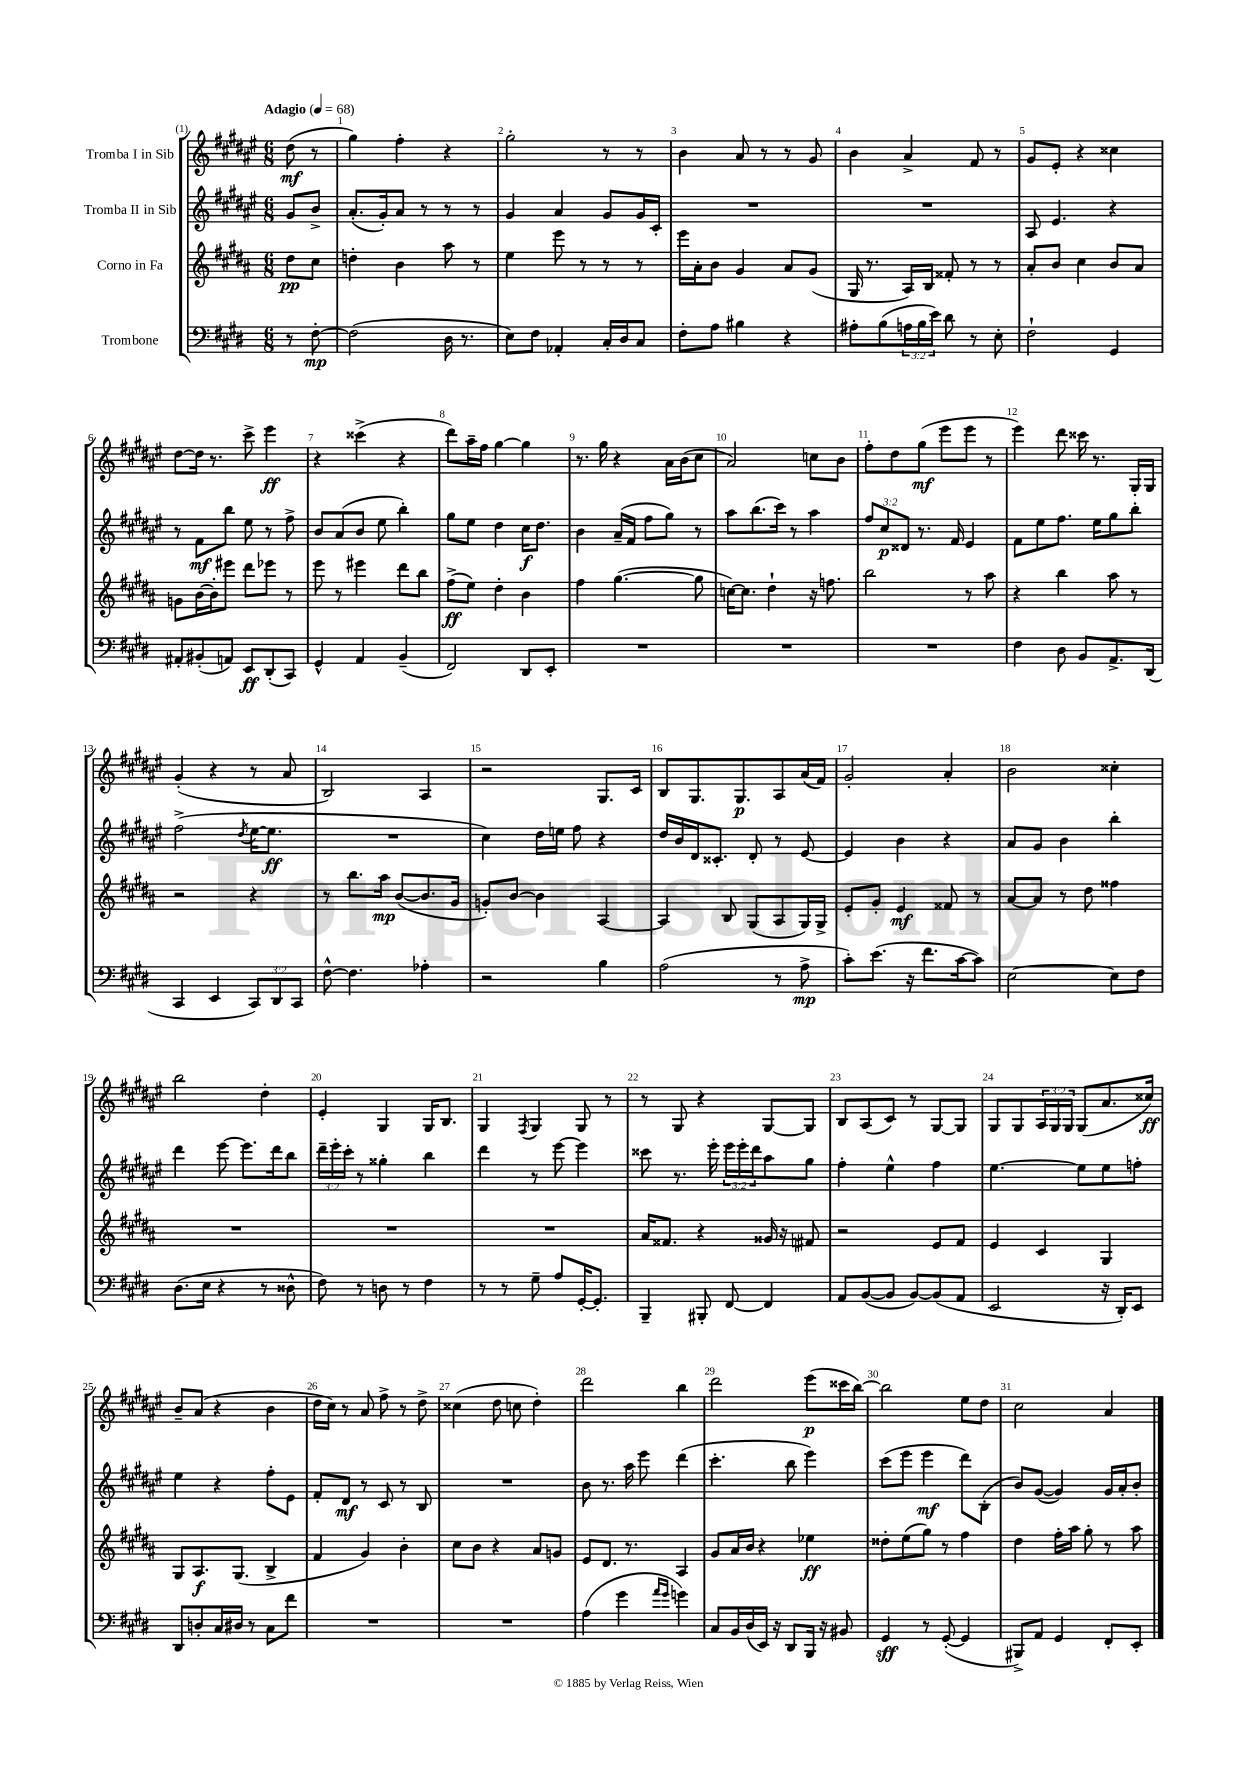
<<
\new StaffGroup <<
\new Staff = "s0" \with { instrumentName = "Tromba I in Sib" } {
    \clef treble \key fis \major \numericTimeSignature \time 6/8 \override Staff.TupletNumber.text = #tuplet-number::calc-fraction-text \partial 4 \tempo "Adagio" 4 = 68
    dis''8\mf( r8 |
    gis''4) fis''4-. r4 |
    gis''2-. r8 r8 |
    b'4 ais'8 r8 r8 gis'8 |
    b'4 ais'4-> fis'8 r8 |
    gis'8 eis'8-. r4 cisis''4 |
    dis''8~ dis''16 r8. cis'''8-> eis'''4\ff |
    r4 cisis'''4->( r4 |
    dis'''8) ais''16-- fis''16 gis''4~ gis''4 |
    r8. gis''16 r4 ais'16 b'16( cis''8 |
    ais'2) c''8 b'8 |
    fis''8-. dis''8 gis''8\mf( eis'''8 eis'''8 r8 |
    eis'''4) dis'''8 cisis'''16 r8. gis16-. gis16 |
    gis'4-.( r4 r8 ais'8 |
    b2) ais4 |
    r2 gis8. cis'16 |
    b8 gis8. gis8.\p ais8 ais'16( fis'16) |
    gis'2-. ais'4-. |
    b'2 cisis''4-. |
    b''2 dis''4-. |
    eis'4-. gis4 gis16 b8. |
    gis4 \acciaccatura { fis8 } gis4 gis8 r8 |
    r8 gis8 r4 gis8~ gis8 |
    b8 ais8( cis'8) r8 gis8~ gis8 |
    gis8 gis8 \tuplet 3/2 { ais16 gis16 gis16 } gis8( ais'8. cisis''16\ff) |
    b'8-- ais'8( r4 b'4 |
    dis''16 cis''16) r8 ais'8 fis''8-> r8 dis''8-> |
    cisis''4( dis''8 c''8 dis''4-.) |
    dis'''2 b''4 |
    dis'''2 eis'''8\p( cisis'''16 b''16~) |
    b''2 eis''8 dis''8 |
    cis''2 ais'4 \bar "|." |
}
\new Staff = "s1" \with { instrumentName = "Tromba II in Sib" } {
    \clef treble \key fis \major \numericTimeSignature \time 6/8 \override Staff.TupletNumber.text = #tuplet-number::calc-fraction-text \partial 4
    gis'8 b'8-> |
    ais'8.-.( gis'16-.) ais'8 r8 r8 r8 |
    gis'4 ais'4 gis'8 gis'16 cis'16-. |
    R2. |
    R2. |
    ais8 eis'4. r4 |
    r8 fis'8\mf b''8 eis''8 r8 fis''8-> |
    b'8 ais'8( b'8 eis''8 b''4-.) |
    gis''8 eis''8 dis''4 cis''16\f dis''8. |
    b'4 ais'16--( fis'16 fis''8 gis''8) r8 |
    ais''8 b''8.( cis'''16) r8 ais''4 |
    \tuplet 3/2 { fis''8 cis''8\p disis'8 } r8. fis'16 eis'4 |
    fis'8 eis''8 fis''8. eis''16 gis''8 b''8-. |
    fis''2->( \acciaccatura { dis''8 } eis''16~ eis''8.\ff |
    R2. |
    cis''4) dis''16 e''16 fis''8 r4 |
    dis''16 b'16 dis'16 cisis'8.-. dis'8-. r8 eis'8~ |
    eis'4 b'4 r4 |
    ais'8 gis'8 b'4 b''4-. |
    dis'''4 eis'''8~ eis'''8. dis'''16 b''8 |
    \tuplet 3/2 { dis'''16-- eis'''16-. cis'''16-. } r8 gisis''4-. b''4 |
    dis'''4 r8 eis'''8~ eis'''4 |
    cisis'''8 r8. eis'''16-. \tuplet 3/2 { eis'''16 eis'''16-. dis'''16 } ais''8 gis''8 |
    fis''4-. eis''4-^ fis''4 |
    eis''4.~ eis''8 eis''8 f''8-. |
    eis''4 r4 fis''8-. eis'8 |
    fis'8-. dis'8\mf r8 cis'8 r8 b8 |
    R2. |
    b'8 r8. ais''16 eis'''8 dis'''4( |
    cis'''4.-. b''8 eis'''4) |
    cis'''8( eis'''8 eis'''4\mf dis'''8) b8-.( |
    b'8) gis'8~( gis'4) gis'16 ais'16-. b'8-. \bar "|." |
}
\new Staff = "s2" \with { instrumentName = "Corno in Fa" } {
    \clef treble \key b \major \numericTimeSignature \time 6/8 \partial 4
    dis''8\pp cis''8 |
    d''4-. b'4 ais''8 r8 |
    e''4 e'''8 r8 r8 r8 |
    e'''16 ais'16-. b'8 gis'4 ais'8 gis'8( |
    gis16 r8. ais16) b16 fisis'8-. r8 r8 |
    ais'8-. b'8 cis''4 b'8 ais'8 |
    g'8 b'16~ b'16-. eis'''8 dis'''8 ees'''8 r8 |
    e'''8 r8 eis'''4 dis'''8 b''8 |
    fis''8->\ff( e''8) dis''4-. b'4 |
    fis''4 gis''4.~( gis''8 |
    c''16~) c''8. dis''4-! r16 f''8. |
    b''2 r8 ais''8 |
    r4 b''4 ais''8 r8 |
    r2 r4 |
    r8 b''8. ais''16\mp b'8~( b'8. gis'16 |
    g'8-.) b'8~ b'4 ais4~ |
    ais4 b8 gis8( ais8 gis16) gis16-> |
    e'8-. gis'8-. e'4\mf fisis'8 r8 |
    ais'8~ ais'8 r8 dis''8 fisis''4 |
    R2. |
    R2. |
    R2. |
    ais'16 fisis'8. r4 gisis'16 r16 fis'8 |
    r2 e'8 fis'8 |
    e'4 cis'4 gis4 |
    gis8 ais8.\f gis8.( b4-> |
    fis'4 gis'4) b'4-. |
    cis''8 b'8 r4 ais'8 g'8 |
    e'8 dis'8. r8. ais4 |
    gis'8 ais'16 b'16 r4 ees''4\ff |
    disis''8-. e''8( gis''8) r8 fis''4 |
    dis''4 fis''16-. ais''16 gis''8-. r8 ais''8 \bar "|." |
}
\new Staff = "s3" \with { instrumentName = "Trombone" } {
    \clef bass \key e \major \numericTimeSignature \time 6/8 \override Staff.TupletNumber.text = #tuplet-number::calc-fraction-text \partial 4
    r8 fis8~-.\mp |
    fis2( dis16 r8. |
    e8) fis8 aes,4-. cis16-. dis16 cis8 |
    fis8-. a8 bis4 r4 |
    ais8-. b8( \tuplet 3/2 { a16 b16 e'16) } dis'8 r8 e8-. |
    fis2-! gis,4 |
    ais,8-. bis,8-.( a,8) e,8\ff dis,8-.( cis,8) |
    gis,4-^ a,4 b,4--( |
    fis,2) dis,8 e,8-. |
    R2. |
    R2. |
    R2. |
    fis4 dis8 b,8 a,8.-> dis,16( |
    cis,4 e,4 \tuplet 3/2 { cis,8) dis,8 cis,8 } |
    fis8~-^ fis4. aes4-. |
    r2 b4 |
    a2( r8 a8->\mp |
    cis'8-.) e'8.( r16 fis'8. cis'16~ cis'8) |
    e2~ e8 fis8 |
    dis8.( e16 r4 r8 disis8-^ |
    fis8) r8 d8 r8 fis4 |
    r8 r8 gis8-- a8 gis,16~-. gis,8.-. |
    b,,4-- bis,,8-. fis,8~ fis,4 |
    a,8 b,8~( b,8 b,8~) b,8( a,8 |
    e,2 r16 dis,16-.) e,8 |
    dis,8 d8-. cis16 dis16 r8 cis8 fis'8 |
    R2. |
    R2. |
    a4( gis'4 \grace { a'16 gis'16 } g'4) |
    cis8 b,16 dis16( e,16) r16 dis,8 b,,16 r16 bis,8 |
    gis,4\sff r8 gis,8~-.( gis,4 |
    bis,,8->) a,8 gis,4 fis,8-. e,8-. \bar "|." |
}
>>
>>
\layout { \context { \Score \override BarNumber.break-visibility = ##(#f #t #t) barNumberVisibility = #all-bar-numbers-visible } }
